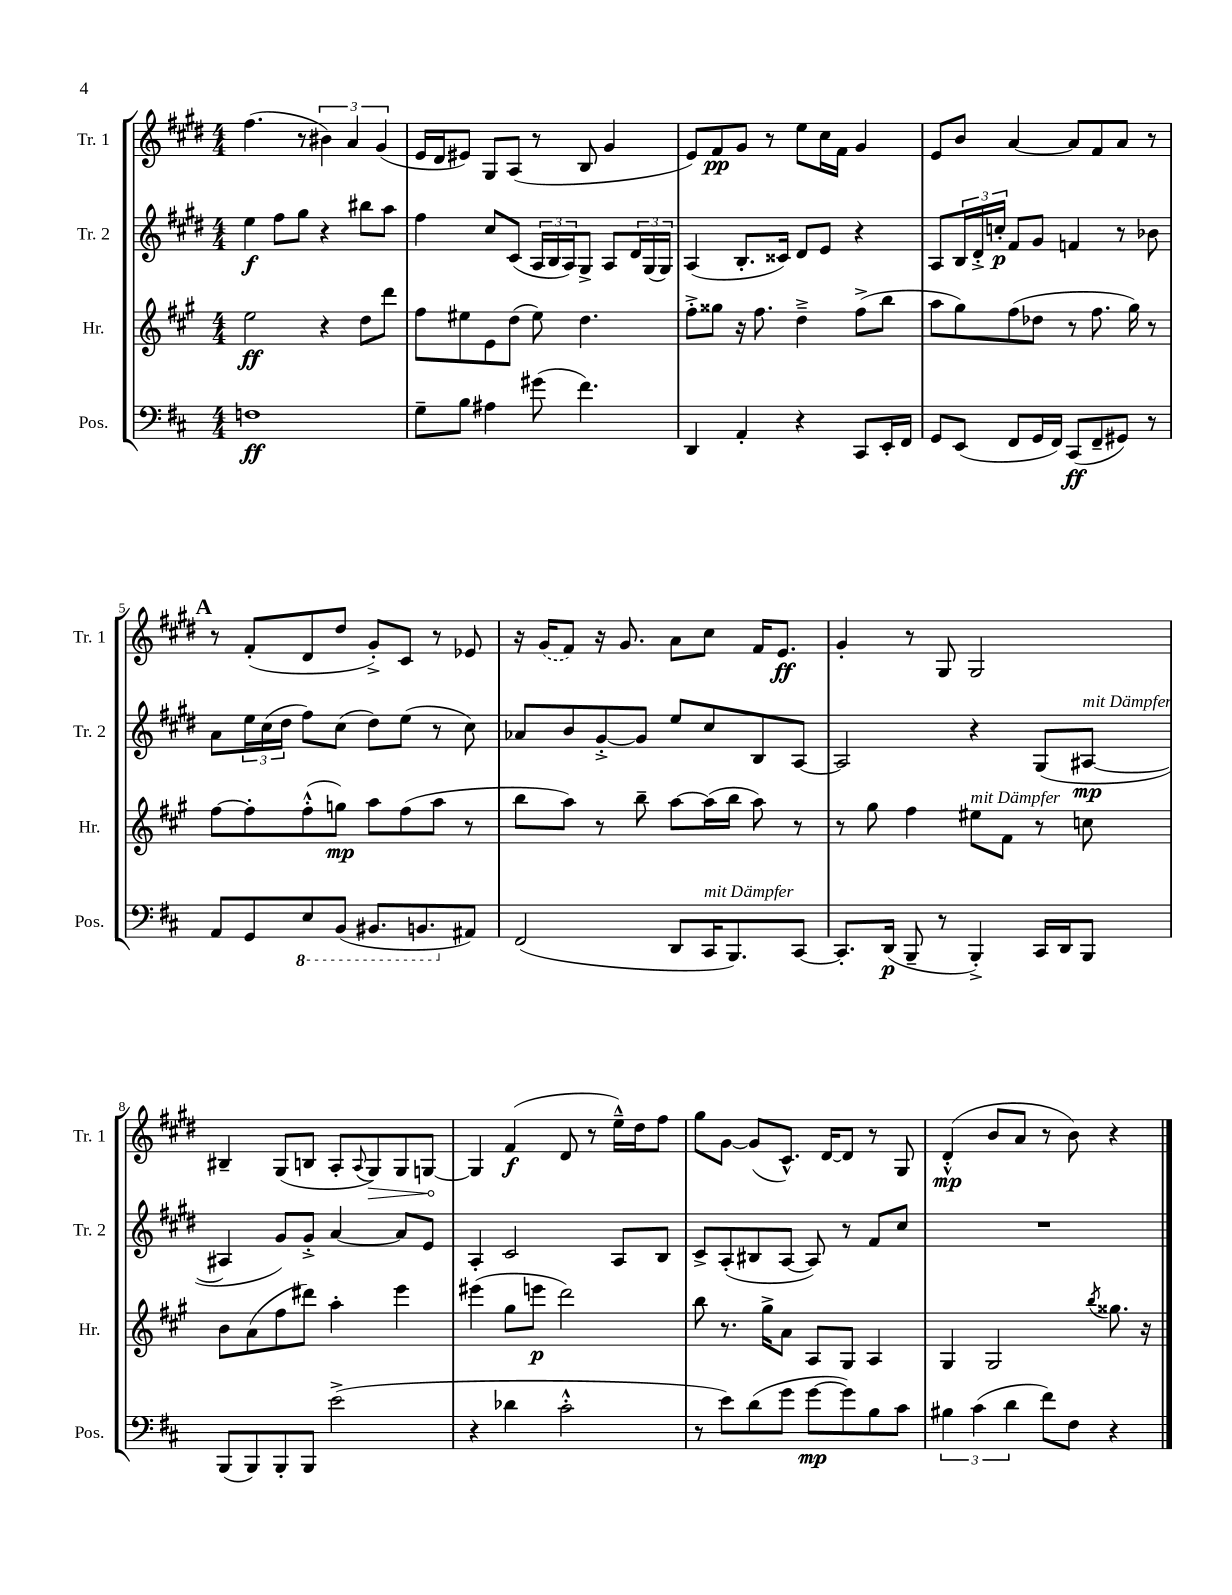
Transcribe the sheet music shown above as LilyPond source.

<<
\new StaffGroup <<
\new Staff = "s0" \with { instrumentName = "Tr. 1" shortInstrumentName = "Tr. 1" } {
    \clef treble \key e \major \numericTimeSignature \time 4/4
    fis''4.( r8 \tuplet 3/2 { bis'4) a'4 gis'4( } |
    e'16 dis'16 eis'8) gis8 a8( r8 b8 gis'4 |
    e'8) fis'8\pp gis'8 r8 e''8 cis''16 fis'16 gis'4 |
    e'8 b'8 a'4~ a'8 fis'8 a'8 r8 |
    \mark \markup { \bold "A" } r8 fis'8-.( dis'8 dis''8 gis'8-.->) cis'8 r8 ees'8 |
    r16 \once \slurDashed gis'16( fis'8) r16 gis'8. a'8 cis''8 fis'16 e'8.\ff |
    gis'4-. r8 gis8 gis2 |
    bis4-- gis8( b8 a8-. \appoggiatura { a8 } \once \override Hairpin.circled-tip = ##t gis8\>) gis8 g8~\! |
    g4 fis'4\f( dis'8 r8 e''16---^) dis''16 fis''8 |
    gis''8 gis'8~ gis'8( cis'8.-^) dis'16~ dis'8 r8 gis8 |
    dis'4-.-^\mp( b'8 a'8 r8 b'8) r4 \bar "|." |
}
\new Staff = "s1" \with { instrumentName = "Tr. 2" shortInstrumentName = "Tr. 2" } {
    \clef treble \key e \major \numericTimeSignature \time 4/4
    e''4\f fis''8 gis''8 r4 bis''8 a''8 |
    fis''4 cis''8 cis'8( \tuplet 3/2 { a16 b16 a16) } gis8-> a8 \tuplet 3/2 { dis'16 gis16( gis16) } |
    a4( b8.-. cisis'16) dis'8 e'8 r4 |
    a8 \tuplet 3/2 { b16 dis'16-.-> c''16-.\p } fis'8 gis'8 f'4 r8 bes'8 |
    \mark \markup { \bold "A" } a'8 \tuplet 3/2 { e''16 cis''16( dis''16 } fis''8) cis''8( dis''8) e''8( r8 cis''8) |
    aes'8 b'8 gis'8~-.-> gis'8 e''8 cis''8 b8 a8~ |
    a2 r4 gis8( ais8~\mp^\markup { \italic "mit Dämpfer" } |
    ais4 gis'8) gis'8-.-> a'4~ a'8 e'8 |
    a4-. cis'2 a8 b8 |
    cis'8-> a8-.( bis8 a8~ a8) r8 fis'8 cis''8 |
    R1 \bar "|." |
}
\new Staff = "s2" \with { instrumentName = "Hr." shortInstrumentName = "Hr." } {
    \clef treble \key a \major \numericTimeSignature \time 4/4
    e''2\ff r4 d''8 d'''8 |
    fis''8 eis''8 e'8 d''8( eis''8) d''4. |
    fis''8-.-> gisis''8 r16 fis''8. d''4---> fis''8->( b''8 |
    a''8 gis''8) fis''8( des''8 r8 fis''8. gis''16) r8 |
    \mark \markup { \bold "A" } fis''8~ fis''8-. fis''8-.-^( g''8\mp) a''8 fis''8( a''8 r8 |
    b''8 a''8) r8 b''8-- a''8~ a''16( b''16 a''8) r8 |
    r8 gis''8 fis''4 eis''8^\markup { \italic "mit Dämpfer" } fis'8 r8 c''8 |
    b'8 a'8( fis''8 dis'''8) a''4-. e'''4 |
    eis'''4( gis''8 e'''8\p d'''2) |
    b''8 r8. gis''16-> a'8 a8 gis8 a4 |
    gis4 gis2 \acciaccatura { b''8 } gisis''8. r16 \bar "|." |
}
\new Staff = "s3" \with { instrumentName = "Pos." shortInstrumentName = "Pos." } {
    \clef bass \key d \major \numericTimeSignature \time 4/4
    f1\ff |
    g8-- b8 ais4 gis'8( fis'4.) |
    d,4 a,4-. r4 cis,8 e,16-. fis,16 |
    g,8 e,8( fis,8 g,16 fis,16) cis,8\ff( fis,8-- gis,8) r8 |
    \mark \markup { \bold "A" } a,8 g,8 \ottava #-1 e,8 b,,8( bis,,8. b,,8. \ottava #0 ais,8) |
    fis,2( d,8 cis,16^\markup { \italic "mit Dämpfer" } b,,8.) cis,8~ |
    cis,8.-. d,16\p( b,,8-- r8 b,,4-.->) cis,16 d,16 b,,8 |
    b,,8( b,,8) b,,8-. b,,8 e'2->( |
    r4 des'4 cis'2-.-^ |
    r8 e'8) d'8( g'8 g'8~\mp g'8) b8 cis'8 |
    \tuplet 3/2 { bis4 cis'4( d'4 } fis'8) fis8 r4 \bar "|." |
}
>>
>>
